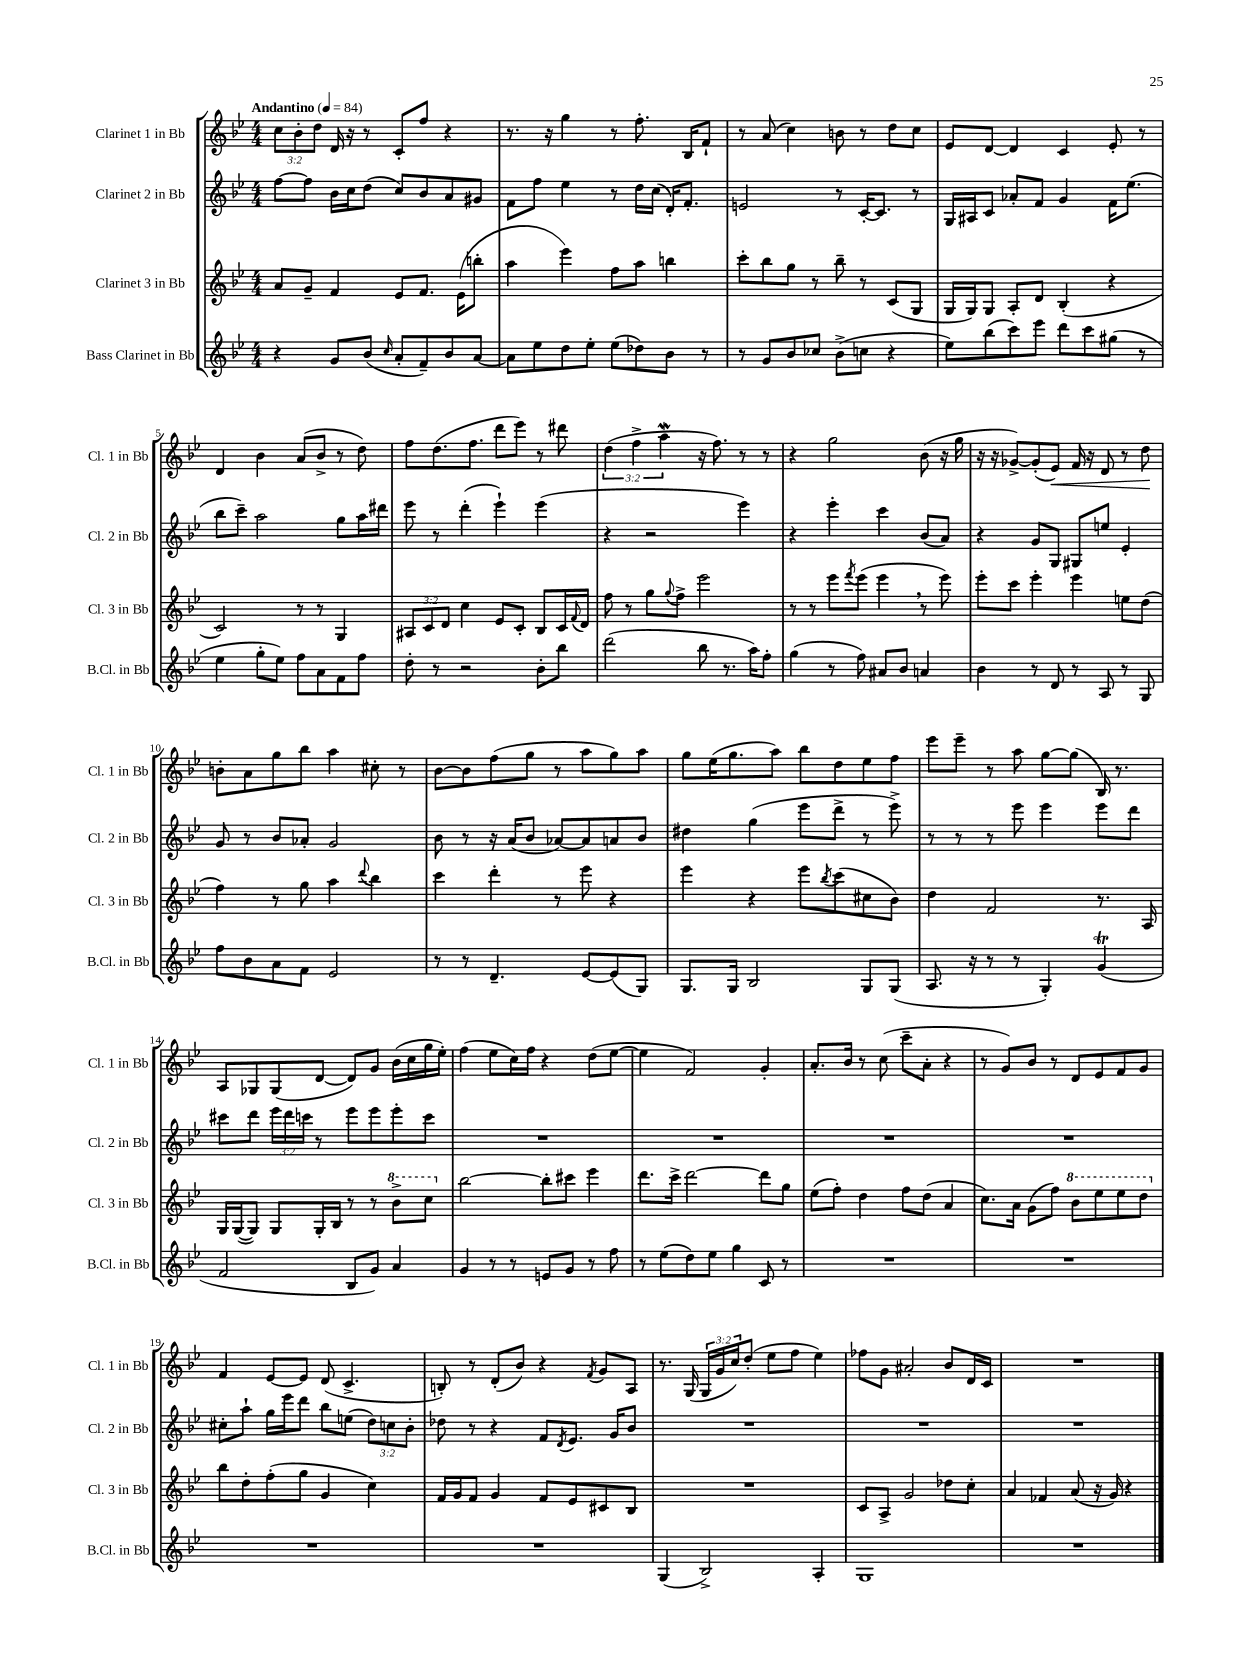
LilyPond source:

<<
\new StaffGroup <<
\new Staff = "s0" \with { instrumentName = "Clarinet 1 in Bb" shortInstrumentName = "Cl. 1 in Bb" } {
    \clef treble \key bes \major \numericTimeSignature \time 4/4 \override Staff.TupletNumber.text = #tuplet-number::calc-fraction-text \tempo "Andantino" 4 = 84
    \tuplet 3/2 { c''8 bes'8-. d''8 } d'16 r16 r8 c'8-. f''8 r4 |
    r8. r16 g''4 r8 f''8.-. bes16 f'8-! |
    r8 a'8( c''4) b'8 r8 d''8 c''8 |
    ees'8 d'8~ d'4 c'4 ees'8-. r8 |
    d'4 bes'4 a'8( bes'8-> r8 d''8) |
    f''8 d''8.( f''8. d'''8 ees'''8) r8 dis'''8 |
    \tuplet 3/2 { d''4( f''4-> a''4\mordent } r16 f''8.) r8 r8 |
    r4 g''2 bes'8( r16 g''16 |
    r16 r16 ges'8~->) ges'8-.( ees'8\<) f'16 r16 d'8 r8 d''8\! |
    b'8-. a'8 g''8 bes''8 a''4 cis''8-. r8 |
    bes'8~ bes'8 f''8( g''8 r8 a''8 g''8) a''8 |
    g''8 ees''16( g''8. a''8) bes''8 d''8 ees''8 f''8 |
    ees'''8 ees'''8-- r8 a''8 g''8~ g''8( bes16) r8. |
    a8 ges8 ges8( d'8~ d'8) g'8 bes'16( c''16 g''16 ees''16-.) |
    f''4( ees''8 c''16) f''16 r4 d''8( ees''8~ |
    ees''4 f'2) g'4-. |
    a'8.-. bes'16 r8 c''8( c'''8-- a'8-. r4 |
    r8 g'8) bes'8 r8 d'8 ees'8 f'8 g'8 |
    f'4 ees'8~ ees'8 d'8( c'4.-> |
    b8-.) r8 d'8-.( bes'8) r4 \acciaccatura { f'8 } g'8 a8 |
    r8. g16( \tuplet 3/2 { g16 g'16 c''16) } d''8-.( ees''8 f''8 ees''4) |
    fes''8 g'8 ais'2-. bes'8 d'16 c'16 |
    R1 \bar "|." |
}
\new Staff = "s1" \with { instrumentName = "Clarinet 2 in Bb" shortInstrumentName = "Cl. 2 in Bb" } {
    \clef treble \key bes \major \numericTimeSignature \time 4/4 \override Staff.TupletNumber.text = #tuplet-number::calc-fraction-text
    f''8~ f''8 bes'16 c''16 d''8( c''8) bes'8 a'8 gis'8 |
    f'8 f''8 ees''4 r8 d''16 c''16( d'16-.) f'8.-. |
    e'2 r8 c'16~-. c'8. r8 |
    g16 ais16 c'8 aes'8-. f'8 g'4 f'16 ees''8.( |
    bes''8 c'''8--) a''2 g''8 a''16 dis'''16 |
    ees'''8 r8 d'''4-.( ees'''4-!) ees'''4( |
    r4 r2 ees'''4) |
    r4 ees'''4-. c'''4 bes'8( a'8) |
    r4 g'8 g8 gis8 e''8 ees'4-. |
    g'8 r8 bes'8 aes'8-. g'2 |
    bes'8 r8 r16 a'16( bes'8 aes'8~) aes'8 a'8 bes'8 |
    dis''4 g''4( ees'''8 d'''8-> r8 ees'''8->) |
    r8 r8 r8 ees'''8 ees'''4 ees'''8 d'''8 |
    cis'''8 d'''8 \tuplet 3/2 { ees'''16 d'''16 c'''16 } r8 ees'''8 ees'''8 ees'''8-. c'''8 |
    R1 |
    R1 |
    R1 |
    R1 |
    cis''8-. a''8-! g''16 ees'''16 d'''8 bes''8 e''8( \tuplet 3/2 { d''8) c''8 bes'8-. } |
    des''8 r8 r4 f'8 \acciaccatura { d'8 } ees'8. g'16 bes'8 |
    R1 |
    R1 |
    R1 \bar "|." |
}
\new Staff = "s2" \with { instrumentName = "Clarinet 3 in Bb" shortInstrumentName = "Cl. 3 in Bb" } {
    \clef treble \key bes \major \numericTimeSignature \time 4/4 \override Staff.TupletNumber.text = #tuplet-number::calc-fraction-text
    a'8 g'8-- f'4 ees'8 f'8. ees'16( b''8-. |
    a''4 ees'''4) f''8 a''8 b''4 |
    c'''8-. bes''8 g''8 r8 bes''8-- r8 c'8( g8 |
    g16 g16) g8 a8-. d'8 bes4-.( r4 |
    c'2) r8 r8 g4 |
    \tuplet 3/2 { ais8 c'8 d'8 } c''4 ees'8 c'8-. bes8 c'16 \appoggiatura { f'8 } d'16 |
    f''8 r8 g''8 \appoggiatura { g''8 } f''8-> ees'''2 |
    r8 r8 ees'''8 \acciaccatura { f'''8 } ees'''8( ees'''4 \breathe r8 ees'''8) |
    ees'''8-. c'''8 ees'''4-. ees'''4 e''8 d''8( |
    f''4) r8 g''8 a''4 \appoggiatura { d'''8 } bes''4 |
    c'''4 d'''4-. r8 ees'''8 r4 |
    ees'''4 r4 ees'''8 \acciaccatura { bes''8 } c'''8( cis''8 bes'8) |
    d''4 f'2 r8. a16 |
    g16 g16~( g8) g8 g16-. bes16 r8 r8 \ottava #1 bes''8-> c'''8 \ottava #0 |
    bes''2~ bes''8-. cis'''8 ees'''4 |
    d'''8. c'''16-> d'''2~ d'''8 g''8 |
    ees''8( f''8-.) d''4 f''8 d''8( a'4 |
    c''8.) a'16 g'8( f''8) \ottava #1 bes''8 ees'''8 ees'''8 d'''8 \ottava #0 |
    bes''8 d''8-. f''8-.( g''8 g'4 c''4) |
    f'16 g'16 f'8 g'4 f'8 ees'8 cis'8 bes8 |
    R1 |
    c'8 a8-> g'2 des''8 c''8-. |
    a'4 fes'4 a'8( r16 g'16) r4 \bar "|." |
}
\new Staff = "s3" \with { instrumentName = "Bass Clarinet in Bb" shortInstrumentName = "B.Cl. in Bb" } {
    \clef treble \key bes \major \numericTimeSignature \time 4/4
    r4 g'8 bes'8( \grace { c''16 } a'8-. f'8--) bes'8 a'8~ |
    a'8 ees''8 d''8 ees''8-. ees''8( des''8) bes'8 r8 |
    r8 g'8 bes'8 ces''8 bes'8->( c''8 r4 |
    ees''8) bes''8( c'''8) ees'''8 d'''8 c'''8 gis''8( r8 |
    ees''4 g''8-. ees''8) f''8 a'8 f'8 f''8 |
    d''8-. r8 r2 bes'8-. bes''8 |
    d'''2( bes''8 r8. a''16) f''8-. |
    g''4( r8 f''8) ais'8 bes'8 a'4 |
    bes'4 r8 d'8 r8 a8 r8 g8 |
    f''8 bes'8 a'8 f'8 ees'2 |
    r8 r8 d'4.-- ees'8~ ees'8( g8) |
    g8. g16 bes2 g8 g8( |
    a8. r16 r8 r8 g4-.) g'4\trill( |
    f'2 bes8 g'8) a'4 |
    g'4 r8 r8 e'8 g'8 r8 f''8 |
    r8 ees''8( d''8) ees''8 g''4 c'8 r8 |
    R1 |
    R1 |
    R1 |
    R1 |
    g4( bes2->) a4-. |
    g1 |
    R1 \bar "|." |
}
>>
>>
